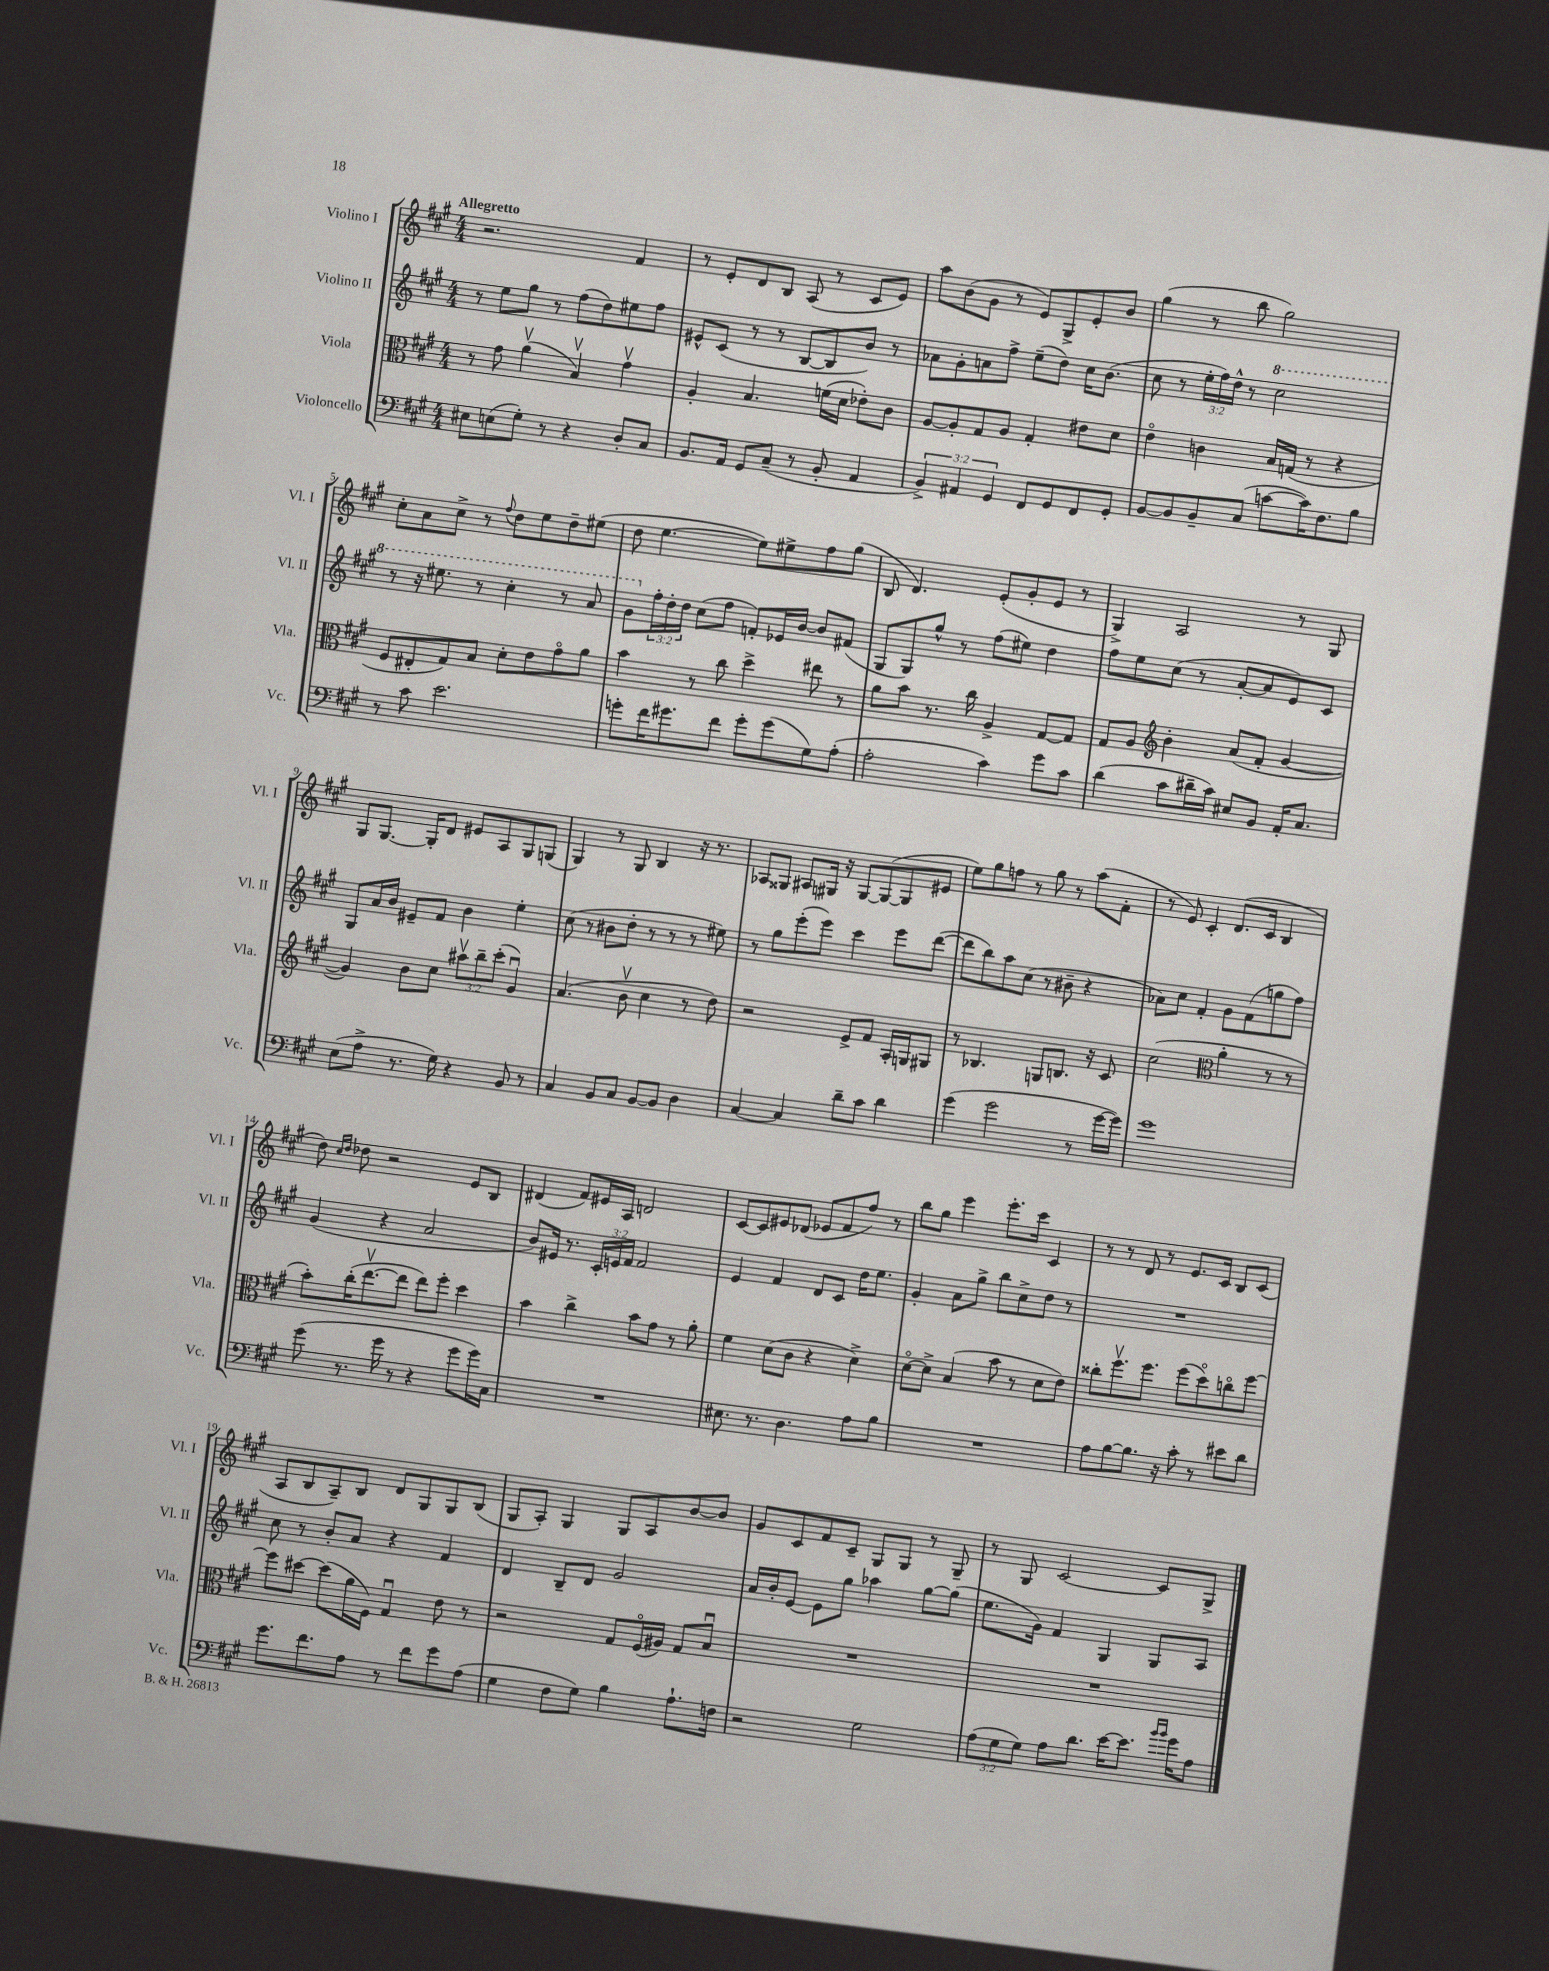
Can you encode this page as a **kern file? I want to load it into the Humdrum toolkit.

**kern	**kern	**kern	**kern
*staff4	*staff3	*staff2	*staff1
*clefF4	*clefC3	*clefG2	*clefG2
*k[f#c#g#]	*k[f#c#g#]	*k[f#c#g#]	*k[f#c#g#]
*M4/4	*M4/4	*M4/4	*M4/4
8E#	8r	8r	2.r
(8E	8g#	8ee	.
8G#')	(4av	8gg#	.
8r	.	8r	.
4r	4Bv)	(8ff#	.
.	.	8dd)	.
8D'	4g#v	8ee#	4f#
8C#	.	8ff#	.
=	=	=	=
8.BB	4A'	8e#^^	8r
.	.	(8c#	8e'
16AA	.	.	.
8GG#	4.B	8r	8d
(8C#~	.	8r	8B
8r	.	[8B	(8A
8BB'	(16f	8B]	8r
.	16d	.	.
4AA	8e-')	8b)	8c#
.	8c#	8r	8e)
=	=	=	=
6BB^)	[8A	8a-	8aa
.	8A']	8g#'	(8b
6AA#	.	.	.
.	8G#	8a	8g#
6GG#	.	.	.
.	8A	8ff#^	8r
8FF#	4G#'	(8ee~	8e)
8GG#	.	8dd)	8G#^
8FF#	8e#	16cc#	8e'
.	.	(8.b	.
8GG#'	8d	.	8b
=	=	=	=
[8BB	4eo	8cc#	(4gg#
8BB]	.	8r	.
8BB~	4c	24ee'	8r
.	.	24ff#)	.
.	.	24dd^^	.
(8C#	.	8r	8bb
[8c	16B	2ccc#	2gg#)
.	(16G	.	.
16c])	8r	.	.
8.F#	.	.	.
.	4r	.	.
8B	.	.	.
=	=	=	=
8r	8F#	8r	8cc#'
8c#	8E#'	16r	8a
.	.	8.eee#	.
2.e	8G#)	.	8cc#^
.	8B	8r	8r
.	.	.	8qqff#
.	8d'	4ccc#'	8dd
.	8e	.	8ee
.	8g#o	8r	8dd~
.	8a	8aa	(8ee#
=	=	=	=
8g'	4b	8gg#	8dd
16f#	.	24ff#'	[4.ee
.	.	24dd'	.
8.g#	.	.	.
.	.	24dd	.
.	8r	(8cc#	.
8f#	8cc#	8ff#	.
8g#'	4dd^	8f')	8ee])
(8g#	.	16e-	8ee#^
.	.	[16b	.
8G#)	8ee#	8b]	8ff#
(8A'	8r	(8f#	(8gg#
=	=	=	=
2A'	8a	8G#	8B
.	8b	8G#)	4.d)
.	8.r	8gg#^^	.
.	.	8r	.
.	16cc#	.	.
4c#)	4A^	(8ff#	(8e'
.	.	8ee#)	8g#'
8g#	[8G#	4dd	8e
8c#	8G#]	.	8r
=	=	=	=
(4d	8G#	8ff#	4G#^)
.	8A	8ee	.
*	*clefG2	*	*
8c#	4b'	(8cc#	2A
16d#~	.	8r	.
16c#)	.	.	.
8E#	(8a	[8a'	.
8BB	8f#'	8a]	.
16AA'	[4g#	8e)	8r
8.C#	.	.	.
.	.	8c#	8G#
=	=	=	=
(8E	4g#])	8G#	8G#
8A^	.	16a	[8.G#
.	.	16b	.
8.r	8b	8e#~	.
.	.	.	16G#']
.	8cc#	8f#	8d
16G#)	.	.	.
4r	12aa#v	4b	8e#
.	12bb~	.	.
.	.	.	8A
.	(12ccc#'	.	.
8BB	4g#u)	4ee'	8G#
8r	.	.	(8G
=	=	=	=
4C#	(4.a	(8cc#	4G#)
.	.	8r	.
8BB	.	8b#	8r
8C#	8bv	8dd'	8G#
[8BB	4cc#	8r	4B
8BB]	.	8r	.
4D	8r	8r	16r
.	.	.	8.r
.	8dd)	8ee#)	.
=	=	=	=
[4C#	2r	8r	8A-
.	.	8gg#	8G##
4C#]	.	(8eee'	8A#
.	.	8eee)	16G#
.	.	.	16r
8d~	8e^	4ccc#	[8G#
8c#	8f#	.	(8G#_
4d	16A'	8eee	8G#]
.	16G	.	.
.	8G#	([8ddd	8e#
=	=	=	=
(4g#	8r	8ddd]	8ee)
.	4.B-	8bb)	8gg#
2g#	.	8aa	8ff
.	.	(8cc#	8r
.	8G	8r	8gg#
.	8.B	8b#~	8r
8r	.	4r	(8aa
.	16r	.	.
[16g#	8c#	.	8f#'
16g#])	.	.	.
=	=	=	=
1g#	(2cc#	8a-)	8r
.	.	8cc#	8e)
.	.	4f#'	4c#'
*	*clefC3	*	*
.	4a'	8g#	(8.d
.	.	(8f#	.
.	.	.	16c#
.	8r	8gg	4B
.	8r	8ff#)	.
=	=	=	=
(8g#	8b')	(4g#	8dd)
.	.	.	16qqcc#
.	.	.	16qqdd
8.r	(16cc#'	.	8dd-
.	[8.eev	.	.
.	.	4r	2r
16g#	.	.	.
8r	8ee]	.	.
4r	8ee)	2a	.
.	8ff#'	.	.
8g#	4dd	.	8e
16g#)	.	.	8B
16C#	.	.	.
=	=	=	=
1r	4b	8b)	(4d#
.	.	16e#	.
.	.	8.r	.
.	4cc#^	.	8f#)
.	.	24c#'	16e#
.	.	24e	.
.	.	.	16A
.	.	24f#	.
.	8b	2f#	2d
.	8g#	.	.
.	8r	.	.
.	8a'	.	.
=	=	=	=
8.E#	4f#	4e	[8c#
.	.	.	8c#]
8.r	.	.	.
.	(8d	4f#	8e#
4.D	8c#	.	(8d-
.	4r	8d	8e-
.	.	8c#	8f#
8A	4d^)	16dd	8ff#)
.	.	8.ee	.
8B	.	.	8r
=	=	=	=
1r	[8do	4g#'	8bb
.	8d^]	.	8gg#
.	(4B	8a	4eee
.	.	8gg#^	.
.	8b	8bb	8.eee'
.	8r	8cc#^	.
.	.	.	16ccc#
.	8d	8dd	4c#
.	8e)	8r	.
=	=	=	=
8A	8cc##'	1r	8r
[8B	8.ff#v	.	8r
8.B]	.	.	8d
.	8.ff#	.	.
.	.	.	8r
16r	.	.	.
8c#'	(8ff#	.	8.e
8r	8ddo)	.	.
.	.	.	16c#
8e#	8cco	.	8B
8d	[8ff#	.	(8c#
=	=	=	=
8.g#	8ff#]	8cc#	8A
.	[8dd#	8r	8B
8.f#	.	.	.
.	(8dd#]	8b'	8A~)
8A	16a	8a	8B
.	16F#)	.	.
8r	4G#u	4r	8d
8f#	.	.	8G#
8g#	8e	4f#	8G#
(8A	8r	.	(8B
=	=	=	=
4G#	2r	4d	8G#
.	.	.	8A')
8F#	.	8B~	4G#
8G#)	.	8d	.
4B	8G#	2g#	8G#
.	(16F#o	.	8A
.	16A#)	.	.
8.A`	8G#	.	[8b
.	8Bu	.	8b]
16F	.	.	.
=	=	=	=
2r	1r	16a	8g#
.	.	16b'	.
.	.	[8e	8c#
.	.	8e]	8f#
.	.	8gg#	8c#~
2G#	.	4aa-	8G#
.	.	.	8G#
.	.	[8gg#	8r
.	.	(8gg#]	8G#~
=	=	=	=
(12A	1r	8.ee	8r
12G#	.	.	.
.	.	.	8G#
12G#)	.	.	.
.	.	16g#)	.
8A	.	4f#	[2c#
8.d	.	.	.
.	.	4G#	.
[16e	.	.	.
8.e]	.	.	.
.	.	8G#	8c#]
16qqb	.	.	.
16qqb	.	.	.
16g#	.	.	.
8A	.	8A	8G#^
==	==	==	==
*-	*-	*-	*-
